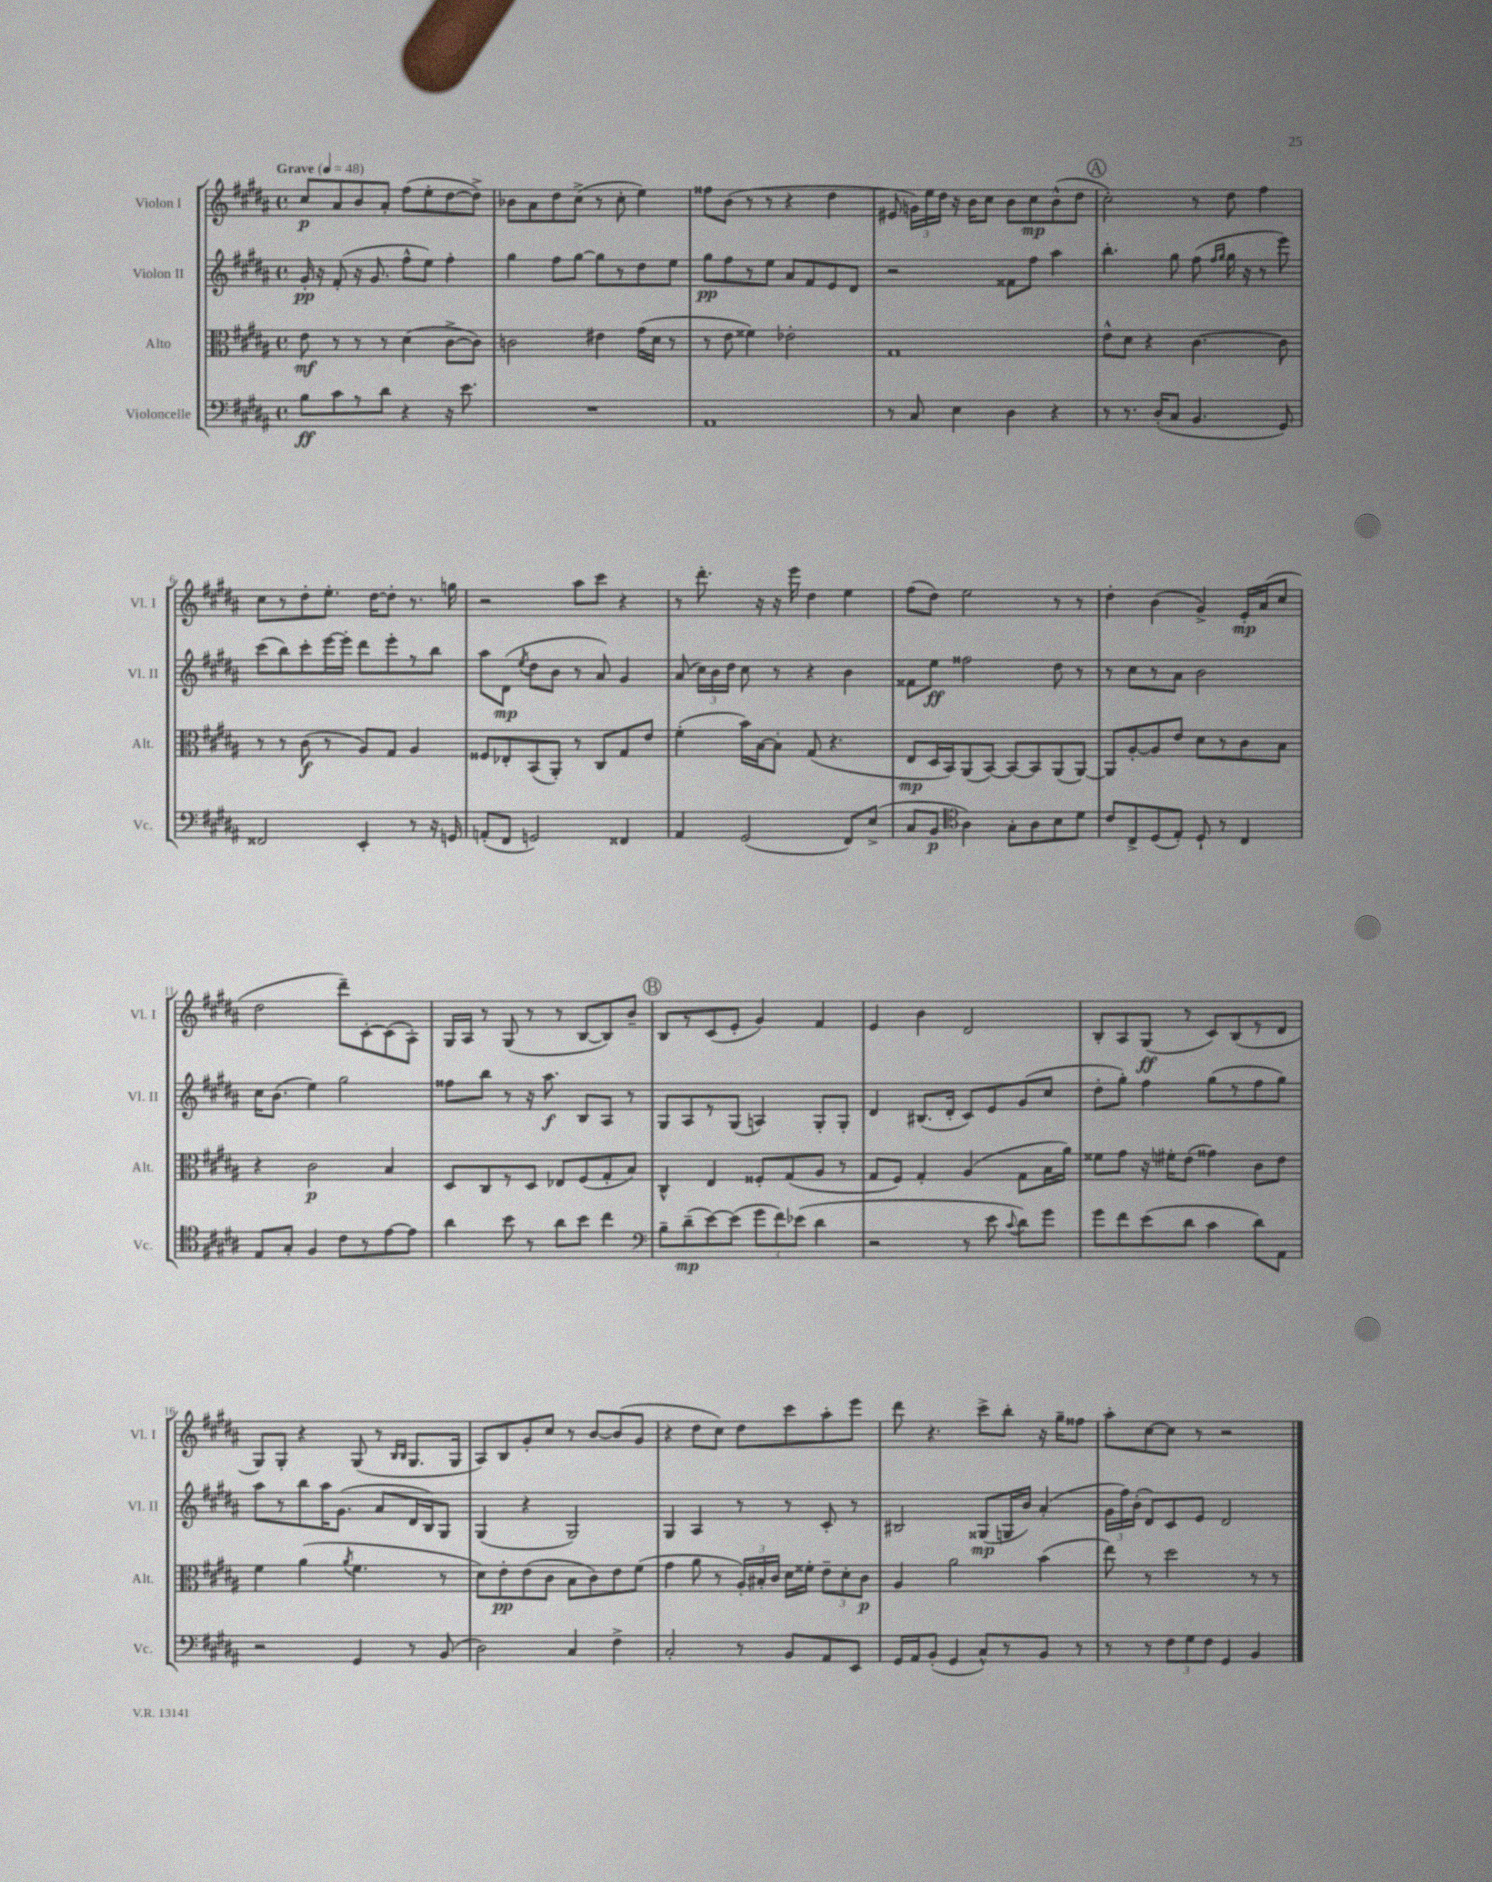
<<
\new StaffGroup <<
\new Staff = "s0" \with { instrumentName = "Violon I" shortInstrumentName = "Vl. I" } {
    \clef treble \key b \major \defaultTimeSignature \time 4/4 \tempo "Grave" 4 = 48
    \autoBeamOff cis''8[\p ais'8 b'8 ais'8]-. fis''8[( e''8-. dis''8~ dis''8]->) |
    bes'8[ ais'8 dis''8 cis''8]->( r8 cis''8-. e''4) |
    fisis''8[ b'8]( r8 r8 r4 dis''4 |
    eis'8 \tuplet 3/2 { g'16[) e''16 dis''16] } r16 b'16[ cis''8] b'8[ cis''8\mp b'8-^( dis''8] |
    \mark \markup { \circle "A" } cis''2-.) r8 dis''8 fis''4 |
    cis''8[ r8 dis''8-. e''8.]-. dis''16[~ dis''8]-. r8. g''16 |
    r2 ais''8[ cis'''8] r4 |
    r8 dis'''8.-. r16 r16 e'''16 dis''4 e''4 |
    fis''8[( dis''8]) e''2 r8 r8 |
    dis''4-. b'4( gis'4->) e'16[-.\mp ais'16( cis''8] |
    dis''2 dis'''8[--) cis'8~-. cis'8( ais8]-.) |
    gis16[ ais16] r8 gis8( r8 r8 b8[~ b8) b'8]-- |
    \mark \markup { \circle "B" } b8[ r8 cis'8( e'8]-. gis'4) fis'4 |
    e'4 b'4 dis'2 |
    b8[-. ais8 gis8]\ff( r8 cis'8[) b8( r8 dis'8] |
    gis8[) gis8]-. r4 gis8( r8 \grace { b16[ b16] } gis8.[ gis16] |
    ais8[) b8 gis'8-. cis''8] r8 b'8[~ b'8( gis'8] |
    r4 dis''8[ cis''8]) dis''8[ cis'''8 ais''8-. e'''8] |
    dis'''8 r4. cis'''8[-> b''8]-. r16 gis''16[-- fisis''8] |
    ais''8[-. cis''8~ cis''8] r8 r2 \bar "|." |
}
\new Staff = "s1" \with { instrumentName = "Violon II" shortInstrumentName = "Vl. II" } {
    \clef treble \key b \major \defaultTimeSignature \time 4/4
    \autoBeamOff gis'16-.\pp r16 fis'8-.( r16 gis'8. fis''8[-^ e''8]) fis''4-. |
    gis''4 fis''8[ gis''8]~ gis''8[ r8 dis''8 e''8] |
    gis''8[\pp fis''8 r8 e''8] ais'8[ fis'8 e'8 dis'8] |
    r2 fisis'8[ fis''8] ais''4 |
    \mark \markup { \circle "A" } b''4.-. gis''8 fis''8( \grace { fis''16[ gis''16] } gis''16 r16 r8 e'''8) |
    cis'''8[( b''8) cis'''8-. e'''16~ e'''16]-. dis'''8[ e'''8-. r8 b''8] |
    ais''8[ dis'8]\mp( \acciaccatura { e''8 } dis''8[ b'8] r8 ais'8) gis'4 |
    ais'8( \tuplet 3/2 { cis''16[) b'16 dis''16] } cis''8 r8 r4 b'4 |
    fisis'8[ e''8]\ff fisis''2 dis''8 r8 |
    r8 cis''8[ r8 ais'8] b'2 |
    cis''16[ b'8.]( e''4) gis''2 |
    fisis''8[ b''8] r8 r16 ais''8.\f b8[ ais8] r8 |
    \mark \markup { \circle "B" } gis8[ ais8 r8 gis8]( a4) gis8[-. gis8]-. |
    dis'4 bis8.[( dis'16]-. cis'8[) e'8 gis'8( cis''8] |
    dis''8[-. gis''8]-.) fis''4 gis''8[( r8 fis''8 gis''8]) |
    ais''8[ r8 b''8 ais''16 gis'8.]( ais'8[ dis'16 b16) gis8] |
    gis4( r4 gis2) |
    gis4 ais4 r8 r8 cis'8-. r8 |
    bis2 gisis8[\mp( g16 b'16]) ais'4-.( |
    \tuplet 3/2 { gis'16[ fis''16) b'16]-.( } dis'8[) cis'8 e'8] dis'2 \bar "|." |
}
\new Staff = "s2" \with { instrumentName = "Alto" shortInstrumentName = "Alt." } {
    \clef alto \key b \major \defaultTimeSignature \time 4/4
    \autoBeamOff e'8\mf r8 r8 r8 dis'4( cis'8[~-> cis'8]) |
    c'2 eis'4 gis'16[( dis'16] r8 |
    r8 e'8 fisis'4) ees'2-. |
    gis1 |
    \mark \markup { \circle "A" } e'8[-^ dis'8] r4 cis'4.~ cis'8 |
    r8 r8 cis'8\f( r8 ais8[) gis8] ais4 |
    fisis8[ ees8-. b,8( ais,8]-.) r8 cis8[ gis8 e'8] |
    fis'4-.( b'16[) b16~ b8]-. gis8( r4. |
    e8[\mp dis16 b,16) ais,8( b,8]~) b,8[~ b,8 ais,8( ais,8]~) |
    ais,8[ ais8~-. ais8 e'8] dis'8[ r8 cis'8 b8] |
    r4 cis'2\p b4 |
    dis8[ cis8 r8 dis8] ees8[ fis8( gis8-. b8]) |
    \mark \markup { \circle "B" } cis4-^ e4 fisis8[-. gis8( ais8] r8 |
    gis8[ fis8]) gis4-. ais4( gis8[ b16 ais'16]) |
    fisis'8[ gis'8] r16 fis'16[-. e'8]( gisis'4) cis'8[ e'8] |
    fis'4 ais'4( \acciaccatura { ais'8 } fis'4. r8 |
    dis'8[) e'8-.\pp e'8( cis'8] b8[ cis'8) e'8 fis'8]( |
    gis'4 ais'8 r8 \tuplet 3/2 { ais16[-.) bis16-. cis'16] } dis'16[ fisis'16]-. \tuplet 3/2 { e'8[-- dis'8-. cis'8]\p } |
    ais4 ais'2 b'4( |
    e''8) r8 dis''2 r8 r8 \bar "|." |
}
\new Staff = "s3" \with { instrumentName = "Violoncelle" shortInstrumentName = "Vc." } {
    \clef bass \key b \major \defaultTimeSignature \time 4/4
    \autoBeamOff b8[\ff cis'8 r8 dis'8] r4 r16 e'8. |
    R1 |
    ais,1 |
    r8 cis8 e4 dis4 r4 |
    \mark \markup { \circle "A" } r8 r8. dis16[-.( cis8] b,4. gis,8) |
    fisis,2 e,4-. r8 r16 g,16 |
    a,8[-.( fis,8] g,2) fisis,4 |
    ais,4 gis,2( fis,8[) e8]->( |
    cis8[ b,8]\p \clef tenor ais4) gis8[-. ais8 b8 dis'8] |
    cis'8[ cis8-> dis8( e8]-.) dis8-! r8 cis4 |
    e8[ gis8]-. fis4 cis'8[ r8 e'8~ e'8] |
    ais'4 b'8 r8 ais'8[ b'8] cis''4 |
    \mark \markup { \circle "B" } \clef bass b8[-- dis'8--\mp( e'8~) e'8]( \tuplet 3/2 { gis'8[ fis'8) ees'8]( } dis'4 |
    r2 r8 e'8 \appoggiatura { cis'8 } dis'8[) gis'8] |
    gis'8[ fis'8 e'8( dis'8] cis'4 dis'8[) ais,8] |
    r2 gis,4 r8 b,8( |
    dis2) cis4 fis4-> |
    cis2-. r8 b,8[ ais,8 e,8] |
    gis,16[ ais,16 b,8]-.( gis,4 cis8[-^) r8 b,8] r8 |
    r8 r8 \tuplet 3/2 { fis8[ gis8 fis8] } gis,4 b,4 \bar "|." |
}
>>
>>
